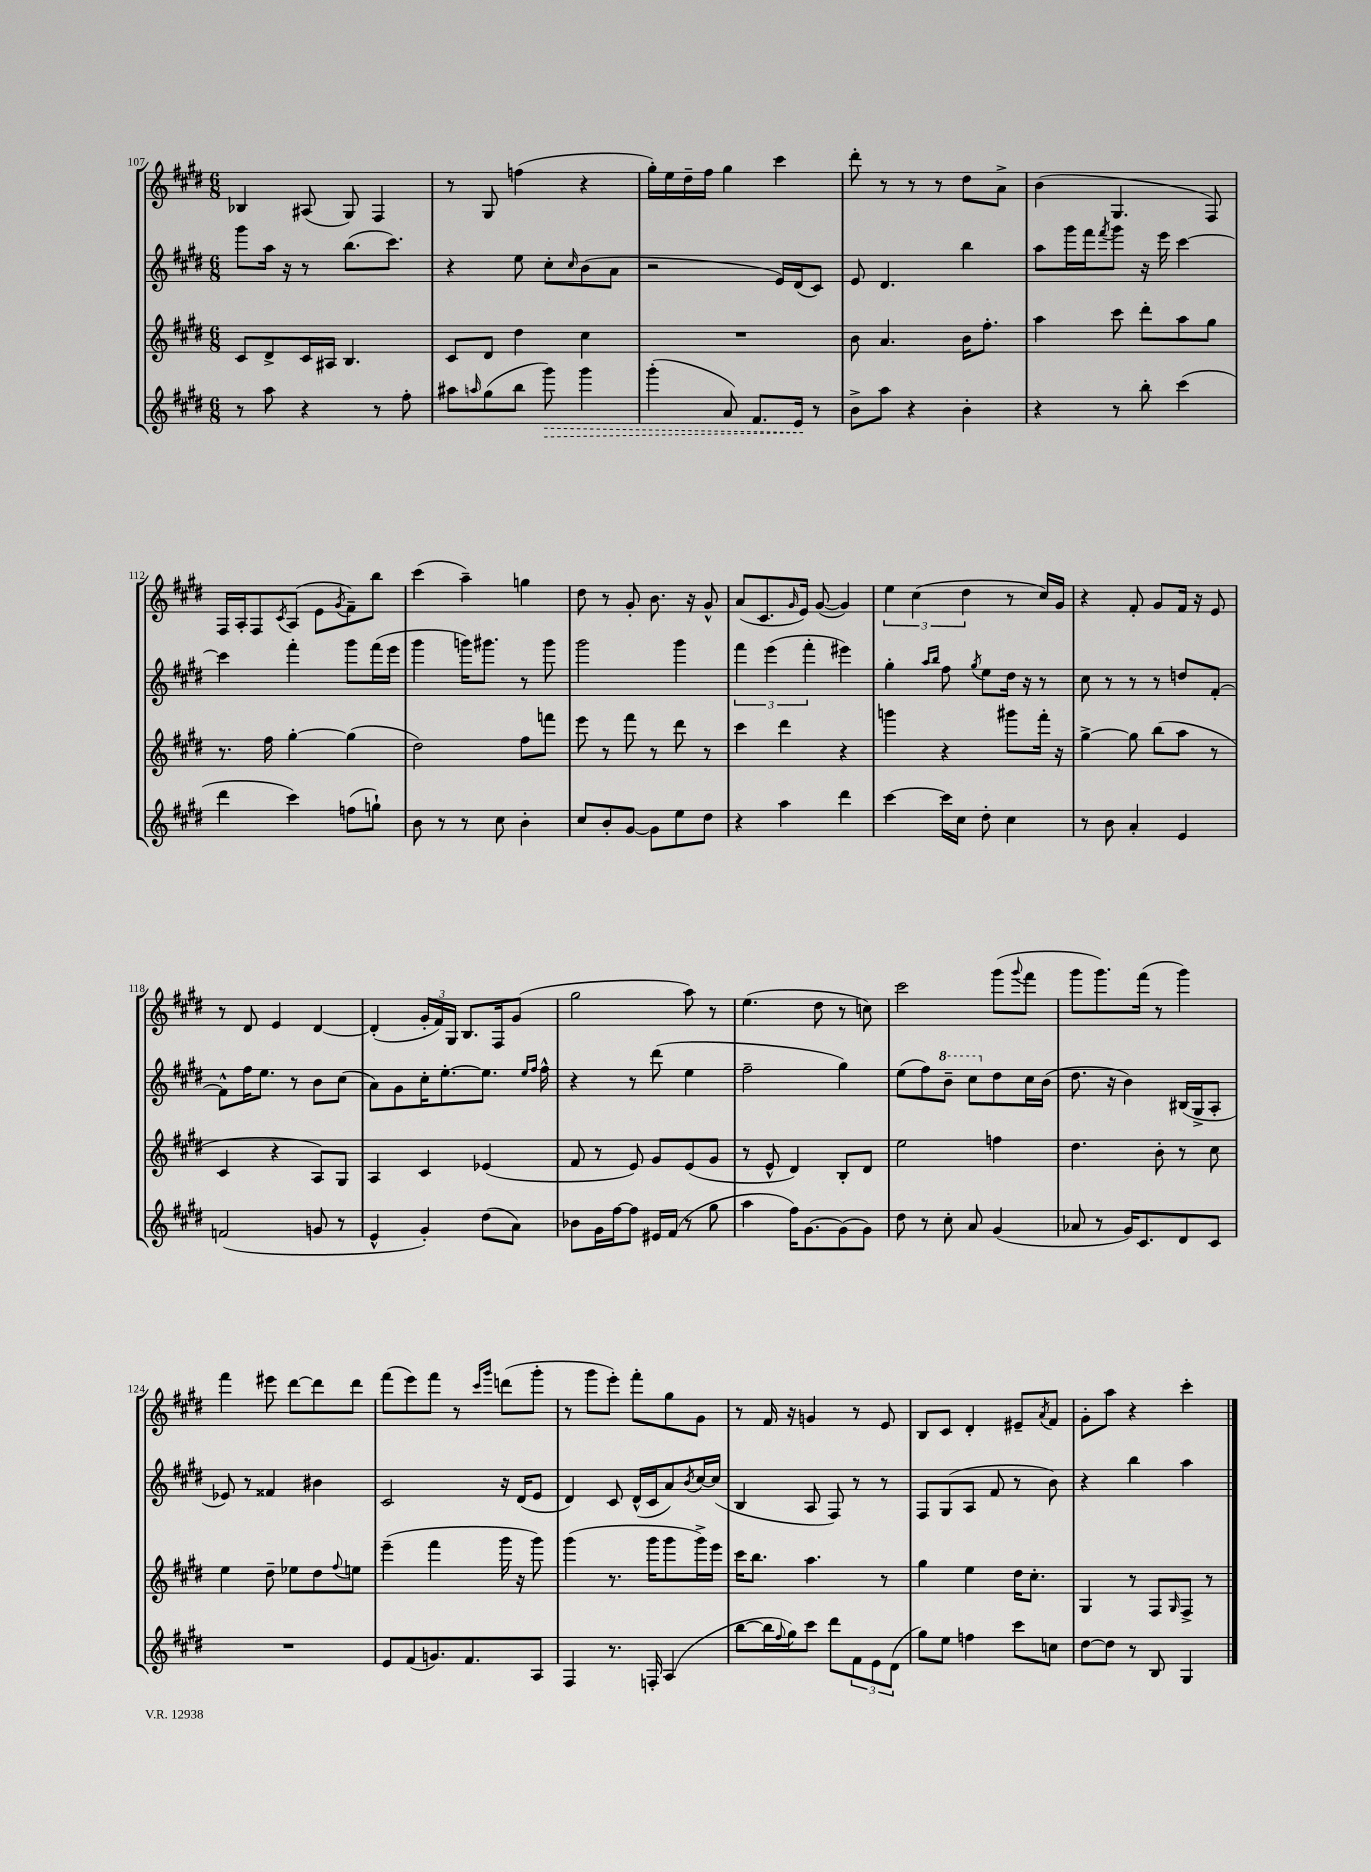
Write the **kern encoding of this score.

**kern	**kern	**kern	**kern
*staff4	*staff3	*staff2	*staff1
*clefG2	*clefG2	*clefG2	*clefG2
*k[f#c#g#d#]	*k[f#c#g#d#]	*k[f#c#g#d#]	*k[f#c#g#d#]
*M6/8	*M6/8	*M6/8	*M6/8
8r	8c#/L	8ggg#\L	4B-/
8aa\	8d#^/	16aa\Jk	.
.	.	16r	.
4r	16c#/L	8r	(8A#/
.	16A#/JJ	.	.
.	4.B/	(8.bb\L	8G#/)
8r	.	.	4F#/
.	.	8.ccc#\J)	.
8ff#'\	.	.	.
=	=	=	=
8aa#\L	8c#/L	4r	8r
16qqaa/	.	.	.
(8gg#\	8d#/J	.	8G#/
8bb\J	4dd#\	8ee\	(4ff\
8ggg#\)	.	8cc#'\L	.
.	.	16qqcc#/	.
4ggg#\	4cc#\	(8b\	4r
.	.	8a\J	.
=	=	=	=
(4ggg#'\	2.r	2r	16gg#'\LL)
.	.	.	16ee\
.	.	.	16dd#~\
.	.	.	16ff#\JJ
8a/)	.	.	4gg#\
8.f#/L	.	.	.
.	.	16e/LL)	4ccc#\
16e/Jk	.	(16d#/J	.
8r	.	8c#/J)	.
=	=	=	=
8b^\L	8b\	8e/	8ddd#'\
8aa\J	4.a/	4.d#/	8r
4r	.	.	8r
.	.	.	8r
4b'\	16b\LK	4bb\	8dd#\L
.	8.ff#'\J	.	.
.	.	.	8a^\J
=	=	=	=
4r	4aa\	8aa\L	(4b\
.	.	16ggg#\L	.
.	.	16fff#\J	.
.	.	8qfff#/	.
8r	8ccc#\	8ggg#\J	4.G#/
8bb'\	8ddd#'\L	16r	.
.	.	16eee\	.
(4ccc#\	8aa\	[4ccc#\	.
.	8gg#\J	.	8F#/)
=	=	=	=
4ddd#\	8.r	4ccc#\]	16F#/LL
.	.	.	16A'/J
.	.	.	8F#/
.	16ff#\	.	.
.	.	.	8qc#/
4ccc#\)	[4gg#'\	4fff#'\	(8A/J
.	.	.	8e\L
.	.	.	8qg#/
(8ff\L	(4gg#\]	8ggg#\L	8f#~\)
8gg`\J)	.	(16fff#\L	8bb\J
.	.	16eee\JJ	.
=	=	=	=
8b\	2dd#\)	4ggg#\	(4ccc#\
8r	.	.	.
8r	.	16ggg\LK)	4aa~\)
.	.	8.ggg#\J	.
8cc#\	.	.	.
4b'\	8ff#\L	8r	4gg\
.	8fff\J	8ggg#\	.
=	=	=	=
8cc#/L	8eee\	2ggg#\	8dd#\
8b'/	8r	.	8r
[8g#/J	8fff#\	.	8g#'/
8g#\]L	8r	.	8.b\
8ee\	8ddd#\	4ggg#\	.
.	.	.	16r
8dd#\J	8r	.	8g#^^/
=	=	=	=
4r	4ccc#\	6fff#\	(8a/L
.	.	.	8.c#/
.	.	(6eee\	.
4aa\	4ddd#\	.	.
.	.	.	16qqg#/
.	.	.	16e/Jk)
.	.	6fff#'\	.
.	.	.	([8g#/
4ddd#\	4r	4eee#\)	4g#/])
=	=	=	=
[4ccc#\	4ggg\	4gg#'\	6ee\
.	.	.	(6cc#\
.	.	16qqaa/LL	.
.	.	16qqbb/JJ	.
16ccc#\]LL	4r	8ff#\	.
16cc#\JJ	.	.	.
.	.	.	6dd#\
.	.	8qgg#/	.
8dd#'\	.	8ee\L	.
4cc#\	8ggg#\L	16dd#\Jk	8r
.	.	16r	.
.	16fff#'\Jk	8r	16cc#/LL)
.	16r	.	16g#/JJ
=	=	=	=
8r	[4gg#^\	8cc#\	4r
8b\	.	8r	.
4a'/	8gg#\]	8r	8f#'/
.	(8bb\L	8r	8g#/L
4e/	8aa\J	8dd/L	16f#/Jk
.	.	.	16r
.	8r	[8f#'/J	8e/
=	=	=	=
(2f/	4c#/	8f#^^\]L	8r
.	.	16ff#\K	8d#/
.	.	8.ee\J	.
.	4r	.	4e/
.	.	8r	.
8g/	8A/L)	8b\L	[4d#/
8r	8G#/J	(8cc#\J	.
=	=	=	=
4e^^/	4A/	8a\L)	(4d#'/]
.	.	8g#\	.
4g#'/)	4c#/	16cc#'\K	24g#'/LL
.	.	.	24f#/)
.	.	[8.ee'\	.
.	.	.	24G#/JJ
.	.	.	8.B/L
(8dd#\L	(4e-/	8.ee\]J	.
.	.	.	16F#/k
8a\J)	.	.	(8g#/J
.	.	16qqee/LL	.
.	.	16qqff#/JJ	.
.	.	16ff#^^\	.
=	=	=	=
8b-\L	8f#/	4r	2gg#\
16g#\L	8r	.	.
[16ff#\J	.	.	.
8ff#\]J	8e/)	8r	.
16e#/LL	8g#/L	(8ddd#\	.
(16f#/JJ	.	.	.
8r	(8e/	4ee\	8aa\)
8gg#\	8g#/J	.	8r
=	=	=	=
4aa\	8r	2ff#~\	(4.ee\
.	8e^^/	.	.
16ff#\LK)	4d#/)	.	.
[8.g#\	.	.	.
.	.	.	8dd#\
(8g#\]	8B'/L	4gg#\)	8r
8g#\J)	8d#/J	.	8cc\)
=	=	=	=
8dd#\	2ee\	(8ee\L	2ccc#\
8r	.	8ff#\)	.
8cc#'\	.	8bb~\J	.
8a/	.	8ccc#\L	.
(4g#/	4ff\	8dd#\	(8ggg#\L
.	.	.	8qqggg#/
.	.	16cc#\L	8fff#\J
.	.	(16b\JJ	.
=	=	=	=
8a-/	4.dd#\	8.dd#\	8ggg#\L
8r	.	.	8.ggg#\)
.	.	16r	.
16g#/LK)	.	4b\)	.
8.c#/	.	.	(16fff#\Jk
.	8b'\	.	8r
8d#/	8r	(16B#/LL	4ggg#\)
.	.	16G#^/J	.
8c#/J	8cc#\	8A'/J	.
=	=	=	=
2.r	4ee\	8e-/)	4fff#\
.	.	8r	.
.	8dd#~\	4f##/	8eee#\
.	8ee-\L	.	[8ddd#\L
.	8dd#\	4b#\	8ddd#\]
.	8qqff#/	.	.
.	8ee\J	.	8ddd#\J
=	=	=	=
8e/L	(4eee~\	2c#/	(8fff#\L
(8f#/	.	.	8eee\)
8.g/)	4fff#\	.	8fff#\J
.	.	.	8r
8.f#/	.	.	.
.	.	.	16qqccc#/LL
.	.	.	16qqggg#/JJ
.	16ggg#\	16r	(8ddd\L
.	16r	(16d#/LK	.
8A/J	8ggg#\)	8e/J	8ggg#'\J
=	=	=	=
4F#/	(4ggg#\	4d#/)	8r
.	.	.	8ggg#\L
8.r	8.r	8c#/	8eee'\J)
.	.	(16d#^^/LL	8fff#'\L
16F'/	16ggg#\LK	16c#/J	.
(4A/	8ggg#\	8a/)	8gg#\
.	.	8qb/	.
.	16ggg#^\L)	[16cc#/L	8g#\J
.	16eee\JJ	(16cc#/]JJ	.
=	=	=	=
[8bb\L	16ccc#\LK	4B/	8r
.	8.bb\J	.	.
16bb\]L	.	.	16f#/
8qqff#/	.	.	.
16gg#\J)	.	.	16r
8ccc#\J	4.aa\	8A/	4g/
8ddd#\L	.	8F#/)	.
12f#\	.	8r	8r
12e\	.	.	.
.	8r	8r	8e/
(12d#\J	.	.	.
=	=	=	=
8gg#\L)	4gg#\	8F#/L	8B/L
8ee\J	.	(8G#/	8c#/J
4ff\	4ee\	8A/J	4d#'/
.	.	8f#/	.
8ccc#\L	16dd#\LK	8r	8e#~/L
.	8.cc#'\J	.	.
.	.	.	8qa/
8cc\J	.	8b\)	8f#/J
=	=	=	=
[8dd#\L	4G#/	4r	8g#'\L
8dd#\]J	.	.	8aa\J
8r	8r	4bb\	4r
8B/	8F#/L	.	.
.	16qqG#/	.	.
4G#/	8F#^/J	4aa\	4ccc#'\
.	8r	.	.
==	==	==	==
*-	*-	*-	*-
